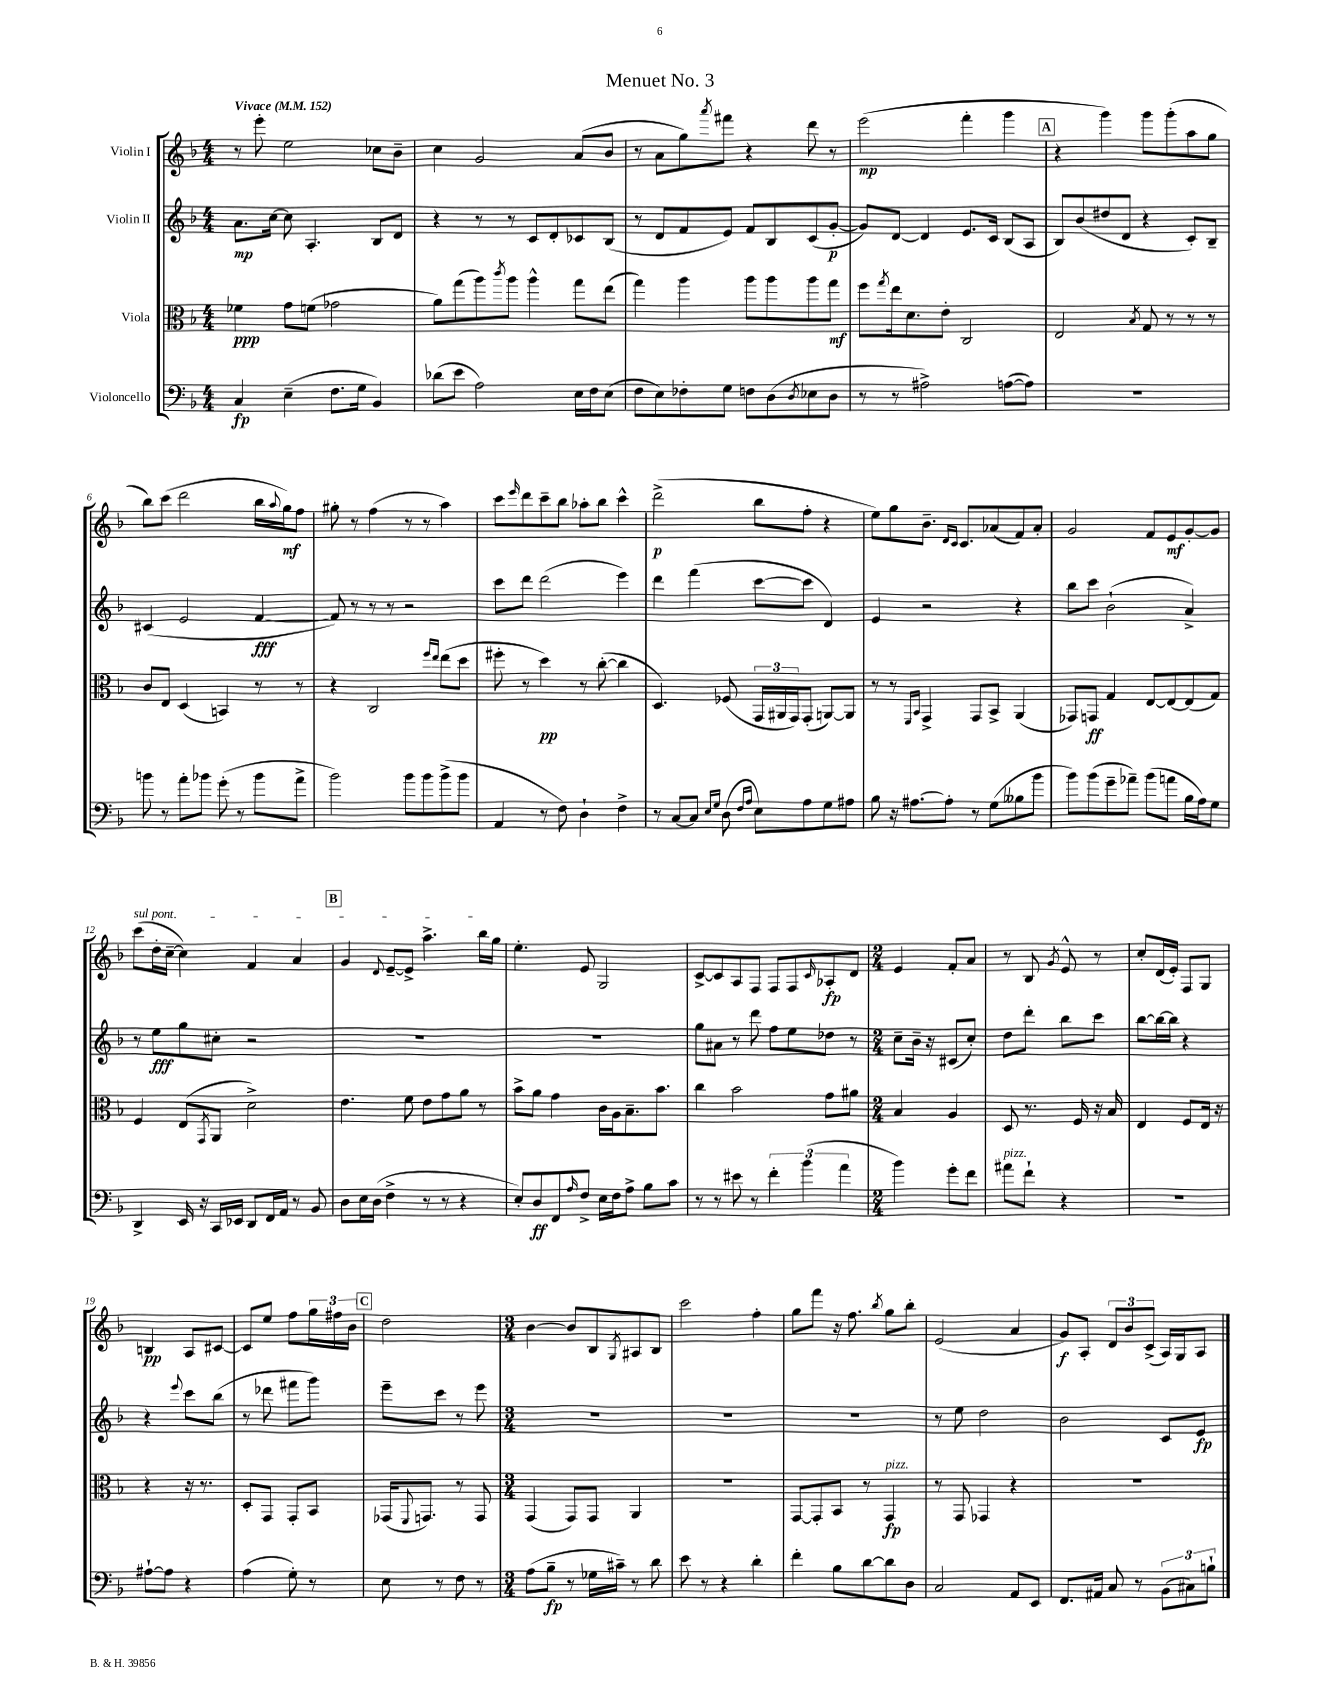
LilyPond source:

\header { title = "Menuet No. 3" }
<<
\new StaffGroup <<
\new Staff = "s0" \with { instrumentName = "Violin I" } {
    \clef treble \key f \major \numericTimeSignature \time 4/4 \tempo "Vivace" 4 = 152
    r8 e'''8-. e''2 ces''8 bes'8-- |
    c''4 g'2 a'8( bes'8 |
    r8 a'8 g''8) \acciaccatura { a'''8 } fis'''8 r4 d'''8 r8 |
    e'''2\mp( f'''4-. g'''4 |
    \mark \markup { \box "A" } r4 g'''4) g'''8 g'''8-.( a''8 g''8 |
    bes''8) c'''8( d'''2 bes''16 \appoggiatura { a''8 } g''16\mf) f''8 |
    gis''8-. r8 f''4( r8 r8 a''4) |
    c'''8 \grace { e'''16 } d'''8 c'''8-- bes''8 aes''8-. bes''8 c'''4-^ |
    d'''2->\p( bes''8 f''8-. r4 |
    e''8) g''8 bes'8.-- \grace { d'16 c'16 } c'8. aes'8( f'8) aes'8-. |
    g'2 f'8 e'8\mf g'8~-. g'8 |
    \once \override TextSpanner.bound-details.left.text = \markup { \italic "sul pont." } c'''8\startTextSpan( d''16-. c''16~-- c''4) f'4 a'4 |
    \mark \markup { \box "B" } g'4 \appoggiatura { d'8 } e'8~-- e'8-> a''4.-> bes''16 g''16\stopTextSpan |
    e''4.-. e'8 g2 |
    c'8~-> c'8 a8 f8 f8 f8 \grace { c'16 } aes8-.\fp d'8 |
    \numericTimeSignature \time 2/4 e'4 f'8-. a'8 |
    r8 bes8 \acciaccatura { g'8 } e'8-^ r8 |
    c''8-. d'16( e'16-.) f8 g8 |
    b4\pp a8 cis'8~ |
    cis'8 e''8 f''8 \tuplet 3/2 { g''16 fis''16 bes'16 } |
    \mark \markup { \box "C" } d''2 |
    \numericTimeSignature \time 3/4 bes'4~ bes'8 bes8 \acciaccatura { g8 } ais8 bes8 |
    c'''2 f''4-. |
    g''8 f'''8 r16 f''8. \acciaccatura { bes''8 } g''8 bes''8-. |
    e'2( a'4 |
    g'8\f) a8-. \tuplet 3/2 { d'8 bes'8 c'8->( } a16) g16 a8 \bar "|." |
}
\new Staff = "s1" \with { instrumentName = "Violin II" } {
    \clef treble \key f \major \numericTimeSignature \time 4/4
    a'8.\mp c''16~ c''8 a4.-. bes8 d'8 |
    r4 r8 r8 c'8 d'8-. ces'8 bes8( |
    r8 d'8 f'8 e'8) f'8 bes8 c'8( g'8~-.\p |
    g'8) d'8~ d'4 e'8. c'16 bes8( a8 |
    \mark \markup { \box "A" } bes8) bes'8( dis''8 d'8 r4 c'8-.) bes8-- |
    cis'4( e'2 f'4~\fff |
    f'8) r8 r8 r8 r2 |
    c'''8 d'''8 d'''2( e'''4) |
    d'''4 f'''4( c'''8~ c'''8 d'4) |
    e'4 r2 r4 |
    bes''8 c'''8 bes'2-!( a'4->) |
    r8 e''8\fff g''8 cis''8-. r2 |
    \mark \markup { \box "B" } R1 |
    R1 |
    g''8 ais'8 r8 d'''8 f''8 e''8 des''8 r8 |
    \numericTimeSignature \time 2/4 c''8-- bes'16-- r16 cis'8( c''8-.) |
    d''8 d'''8-. bes''8 c'''8 |
    bes''8~ bes''16~ bes''16 r4 |
    r4 \appoggiatura { e'''8 } c'''8 bes''8( |
    r8 des'''8 fis'''8 g'''8) |
    \mark \markup { \box "C" } e'''8-- c'''8 r8 e'''8 |
    \numericTimeSignature \time 3/4 R2. |
    R2. |
    R2. |
    r8 e''8 d''2 |
    bes'2 c'8 e'8\fp \bar "|." |
}
\new Staff = "s2" \with { instrumentName = "Viola" } {
    \clef alto \key f \major \numericTimeSignature \time 4/4
    fes'4\ppp g'8 f'8( ges'2 |
    a'8) g''8( a''8) \acciaccatura { c'''8 } a''8 a''4-^ g''8 e''8( |
    g''4) a''4 a''8 a''8 a''8 g''8\mf |
    f''8 \acciaccatura { g''8 } e''16 d'8. e'8-. c2 |
    \mark \markup { \box "A" } e2 \acciaccatura { bes8 } g8 r8 r8 r8 |
    c'8 e8 d4( b,4) r8 r8 |
    r4 c2 \grace { f''16 e''16 } e''8( d''8 |
    fis''8-. r8 d''4\pp) r8 c''8~-.( c''4 |
    d4.) fes8( \tuplet 3/2 { g,16 ais,16 g,16) } g,8-.( a,8~) a,8 |
    r8 r8 \grace { f,16 bes,16 } g,4-> g,8 bes,8-> a,4( |
    ges,8) g,8\ff g4 e8~ e8~ e8( g8) |
    f4 e8( \acciaccatura { g,8 } a,8 d'2->) |
    \mark \markup { \box "B" } e'4. f'8 e'8 g'8 a'8 r8 |
    bes'8-> a'8 g'4 c'16 a16 bes8.-- bes'8. |
    c''4 bes'2 g'8 ais'8 |
    \numericTimeSignature \time 2/4 bes4 a4 |
    d8 r8. f16 r16 bes16 |
    e4 f8 e16 r16 |
    r4 r16 r8. |
    d8-. g,8 g,8-. bes,8 |
    \mark \markup { \box "C" } ges,16( \appoggiatura { f,8 } g,8.) r8 g,8 |
    \numericTimeSignature \time 3/4 g,4( g,8) g,8 a,4 |
    R2. |
    g,8~ g,8-. bes,8 r8 g,4\fp^\markup { \italic "pizz." } |
    r8 g,8 ges,4 r4 |
    R2. \bar "|." |
}
\new Staff = "s3" \with { instrumentName = "Violoncello" } {
    \clef bass \key f \major \numericTimeSignature \time 4/4
    c4\fp e4--( f8. g16 bes,4) |
    des'8( e'8 a2) e16 f16 e8( |
    f8 e8) fes8-. g8 f8 d8( \acciaccatura { d8 } ees8 d8 |
    r8 r8 ais2->) a8~( a8) |
    \mark \markup { \box "A" } R1 |
    b'8 r8 a'8-. bes'8 g'8-.( r8 bes'8 a'8-> |
    bes'2) bes'8 bes'8 bes'8->( bes'8 |
    a,4 r8 f8) d4-! f4-> |
    r8 c8~ c8 \grace { e16 g16 } d8( \grace { f16 a16 } e8) a8 g8 ais8 |
    bes8 r16 ais8.~ ais8-. r8 g8( beses8 bes'8 |
    bes'8) bes'8( g'8-- aes'8--) bes'8( a'8 bes16 a16) g8 |
    d,4-> e,16 r16 c,16 ees,16 d,8 f,16 a,16 r8 bes,8 |
    \mark \markup { \box "B" } d8 e16 d16( f4-> r8 r8 r4 |
    e8-.) d8\ff f,8 \grace { a16 } f8-> e16 f16 a8-> bes8 c'8 |
    r8 r8 eis'8 r8 \tuplet 3/2 { f'4-. bes'4( a'4 } |
    \numericTimeSignature \time 2/4 bes'4) g'8-. f'8 |
    ais'8^\markup { \italic "pizz." } f'8-! r4 |
    R2 |
    ais8~-! ais8 r4 |
    a4( g8-.) r8 |
    \mark \markup { \box "C" } e8 r8 f8 r8 |
    \numericTimeSignature \time 3/4 a8( bes8--\fp r8 ges16 cis'16--) r8 d'8 |
    e'8 r8 r4 d'4-. |
    f'4-. bes8 d'8~ d'8 d8 |
    c2 a,8 e,8 |
    f,8. ais,16 c8 r8 \tuplet 3/2 { bes,8( cis8) b8-! } \bar "|." |
}
>>
>>
